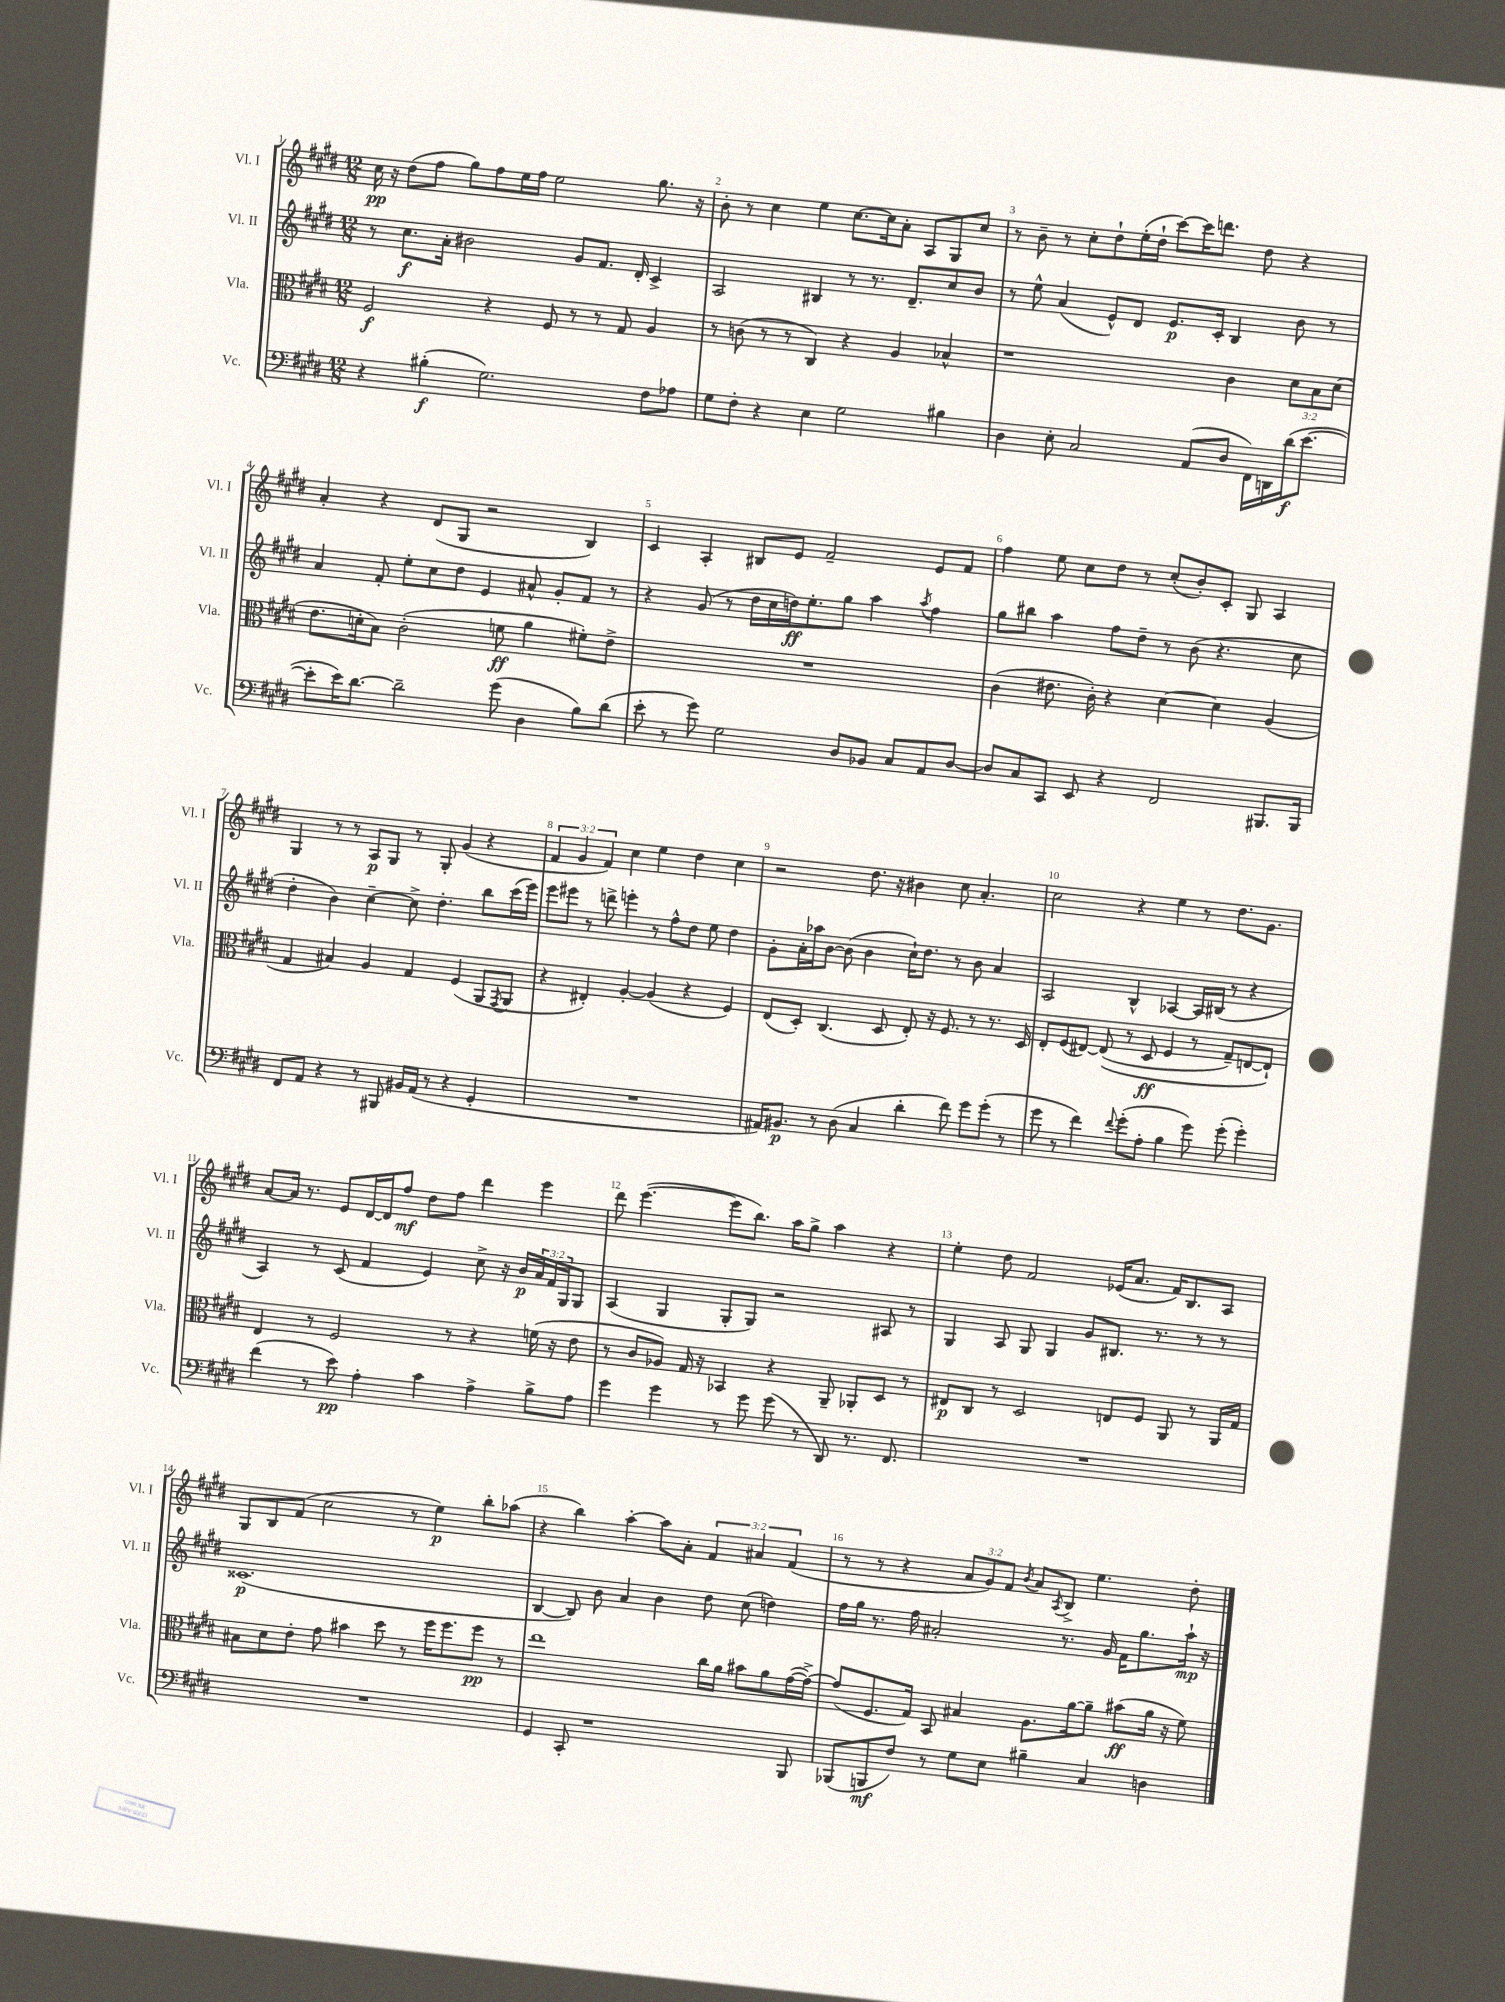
<<
\new StaffGroup <<
\new Staff = "s0" \with { instrumentName = "Vl. I" shortInstrumentName = "Vl. I" } {
    \clef treble \key e \major \numericTimeSignature \time 12/8 \override Staff.TupletNumber.text = #tuplet-number::calc-fraction-text
    cis''16\pp r16 dis''8( fis''8 gis''8) fis''8 e''16 fis''16 e''2 gis''8. r16 |
    b'8-. r8 cis''4 e''4 cis''8.~ cis''16 a'8-. a8 gis8 cis''8 |
    r8 b'8-- r8 cis''8-. dis''8-! e''16-.( dis''16-! cis'''8~) cis'''16 d'''8. dis''8 r4 |
    a'4-. r4 dis'8( gis8 r2 b4) |
    cis'4 a4-. bis8 e'8 fis'2-- e'8 fis'8 |
    fis''4 e''8 cis''8 dis''8 r8 cis''8-.( b'8-.) cis'8-. gis8 a4 |
    gis4 r8 r8 a8\p gis8 r8 gis8-. gis'4( r4 |
    \tuplet 3/2 { fis'4 gis'4 fis'4) } cis''4 e''4 dis''4 cis''4 |
    r2 dis''8. r16 bis'4 cis''8 a'4.-. |
    cis''2 r4 e''4 r8 dis''8. gis'8. |
    a'8~ a'16 r8. e'8 dis'16~ dis'16 fis''8\mf dis''8 fis''8 dis'''4 e'''4 |
    dis'''8 e'''4.~( e'''8 b''8.) a''16 gis''8-> a''4 r4 |
    e''4-. dis''8 fis'2 ees'16( a'8. fis'16) b8. a8 |
    gis8 b8 fis'8( cis''2 r8 e''4\p) b''8-. aes''8( |
    r4 b''4) a''4~-. a''8 a'8-. \tuplet 3/2 { fis'4 ais'4 fis'4( } |
    r8 r8 r4 \tuplet 3/2 { a'8 gis'8) fis'8 } \acciaccatura { b'8 } a'8 \acciaccatura { a8 } b8-> e''4. dis''8-. \bar "|." |
}
\new Staff = "s1" \with { instrumentName = "Vl. II" shortInstrumentName = "Vl. II" } {
    \clef treble \key e \major \numericTimeSignature \time 12/8 \override Staff.TupletNumber.text = #tuplet-number::calc-fraction-text
    r8 cis''8.\f a'16-. bis'2 gis'8 fis'8. dis'16-. cis'4-> |
    a2 bis4 r8 r8. dis'8.-- cis''8 b'8 |
    r8 e''8-^ a'4( e'8-^) dis'8 e'8.\p cis'16-. b4 b'8 r8 |
    a'4 fis'8-. e''8-. cis''8 dis''8 e'4 ais'8-^ gis'8-. fis'8 r8 |
    r4 gis'8( r8 dis''16 cis''16 d''16\ff) e''8.-. gis''8 a''4 \acciaccatura { a''8 } fis''4 |
    gis''8 bis''8 a''4 fis''8 dis''8-- r8 b'8( r4. cis''8 |
    dis''4-. b'4) cis''4~-- cis''8-> dis''4.-. b''8 cis'''16( e'''16) |
    e'''8 eis'''8 r8 d'''8-> e'''4-. r8 fis''8-^ dis''8 e''8 dis''4 |
    gis'8-. a'16-. aes''16 b'8~ b'8( b'4 cis''16-!) dis''8. r8 b'8 a'4 |
    a2 b4-^ aes4~ aes16 bis16( r8 r4 |
    a4) r8 cis'8( fis'4 e'4) cis''8-> r16 b'16\p \tuplet 3/2 { a'16 fis'16 gis16 } gis8 |
    a4( gis4 gis8-. gis8) r2 ais8 r8 |
    gis4 a8 gis8 gis4 gis'8 bis8. r8. r8 r8 |
    cisis'1.\p( |
    b4~ b8) b'8 a'4 b'4 dis''8 cis''8( d''4) |
    fis''16 gis''16 r8. fis''16 ais'2-. r8. gis'16 fis'16 gis''8. a''16-!\mp r16 \bar "|." |
}
\new Staff = "s2" \with { instrumentName = "Vla." shortInstrumentName = "Vla." } {
    \clef alto \key e \major \numericTimeSignature \time 12/8 \override Staff.TupletNumber.text = #tuplet-number::calc-fraction-text
    fis2\f r4 fis8 r8 r8 gis8 a4 |
    r8 c'8( r8 r8 cis4) r4 a4 bes4-^ |
    r1 cis'4 \tuplet 3/2 { dis'8 b8 dis'8( } |
    e'8. d'16-. b8) cis'2-.( f'8\ff a'4 fis'8-.) e'8-> |
    R1. |
    cis'4( eis'8. cis'16-.) r4 dis'4~ dis'4 a4( |
    gis4 bis4) a4 gis4 fis4( a,8 \acciaccatura { gis,8 } a,8 |
    r4 eis4-.) a4~-. a4( r4 fis4) |
    e8( dis8-.) cis4.( dis8 e8-.) r16 fis8. r8 r8. dis16 |
    e8-. fis8( eis8~) eis8(\( r8 dis8\ff fis4 r8 gis8--) e8~ e8-!\) |
    e4 r8 fis2 r8 r4 f'16( r16 e'8 |
    r8 cis'8 aes8) gis16 r16 bes,4 r4 a,8-- aes,8-. dis8 r8 |
    eis8\p cis8 r8 dis2 e8 fis8 a,8 r8 a,16 gis16 |
    bis8 dis'8 e'8-. gis'8 bis'4 dis''8 r8 fis''16 fis''8. fis''8\pp r8 |
    e''1 cis''16 a'16 bis'8 a'8 gis'16~( gis'16~->) |
    gis'8( fis8. gis16) b,8 bis4 a8. a'16~ a'8-- bis'8\ff( a'16 r16 fis'8) \bar "|." |
}
\new Staff = "s3" \with { instrumentName = "Vc." shortInstrumentName = "Vc." } {
    \clef bass \key e \major \numericTimeSignature \time 12/8
    r4 bis4-.\f( gis2.) fis8 aes8 |
    gis8 fis8-. r4 e4 gis2 bis4 |
    dis4 e8-. cis2 a,8( dis8 fis,16) d,16 dis'16\f( e'8.~ |
    e'8-. e'16) dis'8.~ dis'2-- gis'8( dis4 b8) dis'8( |
    e'8-. r8 gis'8) gis2 dis8 bes,8 cis8 a,8 dis8~ |
    dis8 cis8 cis,8 e,8 r4 fis,2 bis,,8. bis,,16 |
    fis,8 a,8 r4 r8 bis,,8 bis,16 a,16( r8 r4 gis,4-. |
    R1. |
    ais,16) bis,8.\p r8 dis8( cis4 dis'4-. fis'8) gis'8 gis'8-.( r8 |
    gis'8 r8 fis'4) \appoggiatura { fis'8 } gis'8-.( a8-. b4 gis'8) gis'8-.( gis'4-.) |
    fis'4( r8 e'8\pp) a4-. cis'4 a4-> b8-> a8 |
    gis'4 gis'4 r8 gis'8 gis'8( r8 dis,8) r8. fis,8. |
    R1. |
    R1. |
    gis,4 cis,8-. r1 b,,8 |
    bes,,8( b,,8\mf fis8) r8 gis8 e8 bis4-- cis4 d4 \bar "|." |
}
>>
>>
\layout { \context { \Score \override BarNumber.break-visibility = ##(#f #t #t) barNumberVisibility = #all-bar-numbers-visible } }
